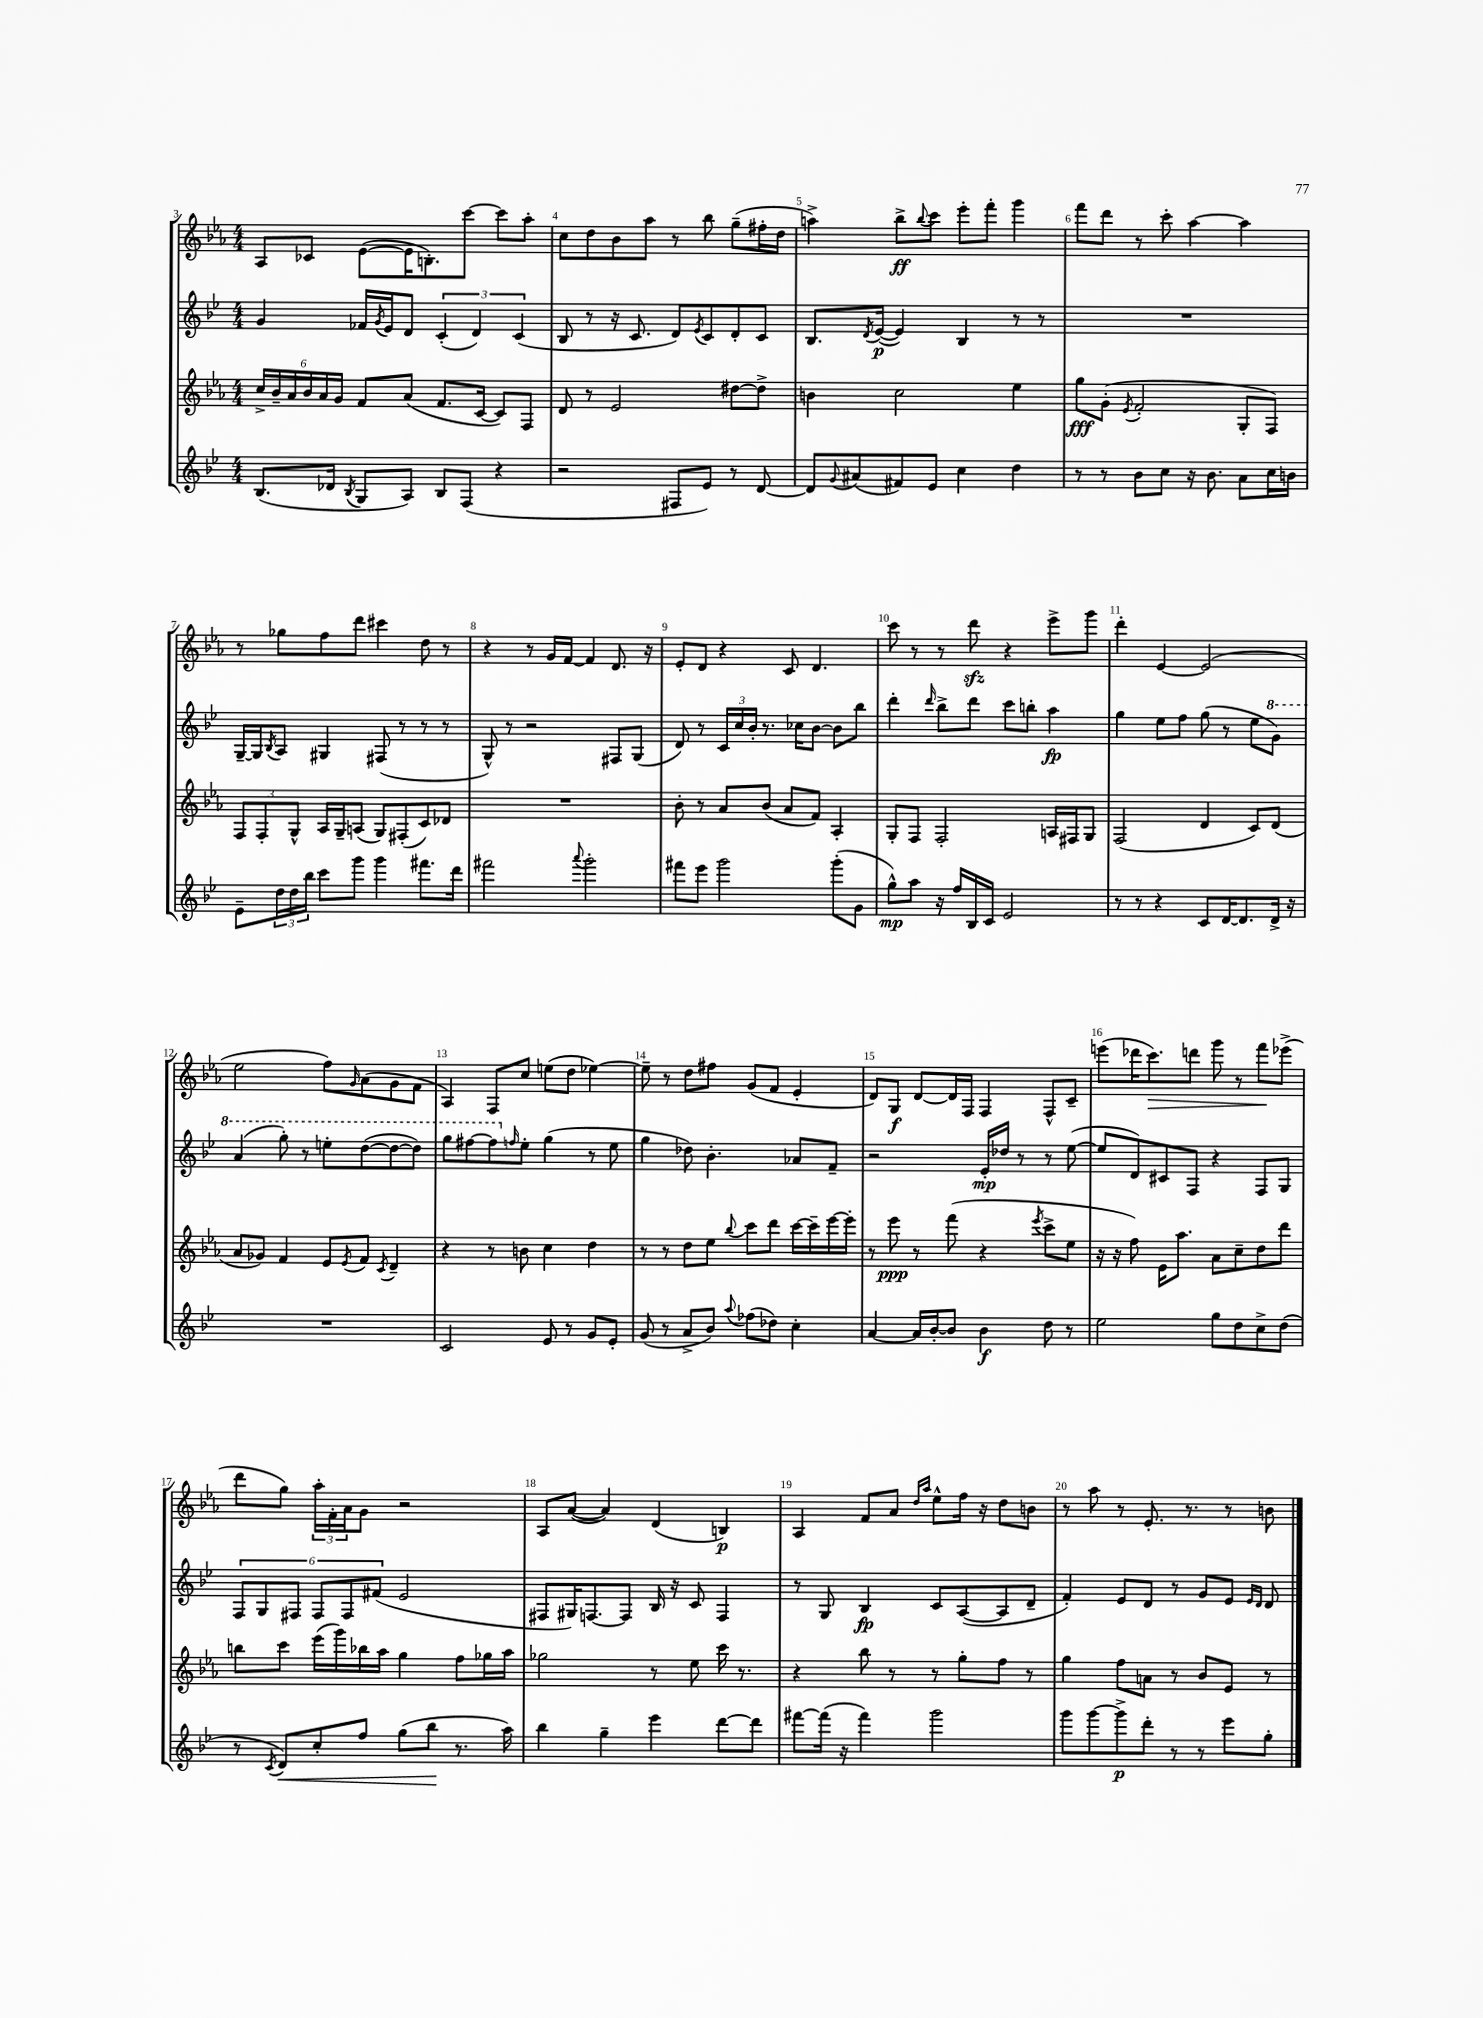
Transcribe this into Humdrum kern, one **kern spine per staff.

**kern	**dynam	**kern	**dynam	**kern	**dynam	**kern	**dynam
*part4	*part4	*part3	*part3	*part2	*part2	*part1	*part1
*staff4	*staff4	*staff3	*staff3	*staff2	*staff2	*staff1	*staff1
*clefG2	*	*clefG2	*	*clefG2	*	*clefG2	*
*k[b-e-]	*	*k[b-e-a-]	*	*k[b-e-]	*	*k[b-e-a-]	*
*M4/4	*	*M4/4	*	*M4/4	*	*M4/4	*
=3	=3	=3	=3	=3	=3	=3	=3
(8.B-/L	.	24cc^/LL	.	4g/	.	8A-/L	.
.	.	24b-~/	.	.	.	.	.
.	.	24a-/	.	.	.	.	.
.	.	24b-/	.	.	.	8c-X/J	.
.	.	24a-/	.	.	.	.	.
16d-X/Jk	.	.	.	.	.	.	.
.	.	24g/JJ	.	.	.	.	.
8qB-/	.	.	.	.	.	.	.
8G/L	.	8f/L	.	16f-X/LL	.	([8e-\L	.
.	.	.	.	8qg/	.	.	.
.	.	.	.	16e-/J	.	.	.
8A/J)	.	(8a-/J	.	8d/J	.	16e-\K]	.
.	.	.	.	.	.	8.Bn'\)	.
8B-/L	.	8.f/L	.	(6c'/	.	.	.
(8F/J	.	.	.	.	.	[8ccc\J	.
.	.	.	.	6d/)	.	.	.
.	.	[16c/Jk	.	.	.	.	.
4r	.	8c/L])	.	.	.	8ccc\L]	.
.	.	.	.	(6c/	.	.	.
.	.	8F/J	.	.	.	8aa-'\J	.
=4	=4	=4	=4	=4	=4	=4	=4
2r	.	8d/	.	8B-/	.	8cc\L	.
.	.	8r	.	8r	.	8dd\	.
.	.	2e-/	.	16r	.	8b-\	.
.	.	.	.	8.c/	.	.	.
.	.	.	.	.	.	8aa-\J	.
8F#X/L	.	.	.	8d/L)	.	8r	.
.	.	.	.	8qe-/	.	.	.
8e-/J)	.	.	.	8c/	.	8bb-\	.
8r	.	[8dd#X\L	.	8d'/	.	(8gg~\L	.
[8d/	.	8dd#^\J]	.	8c/J	.	16ff#X'\L	.
.	.	.	.	.	.	16dd\JJ	.
=5	=5	=5	=5	=5	=5	=5	=5
8d/L]	.	4bn\	.	8.B-/L	.	4aan^\)	.
8qqg/	.	.	.	.	.	.	.
(8a#X/	.	.	.	.	.	.	.
.	.	.	.	8qd/	.	.	.
.	.	.	.	([16e-/Jk	p	.	.
8f#X/)	.	2cc\	.	4e-/])	.	8bb-^\L	ff
.	.	.	.	.	.	8qqbb-/	.
8e-/J	.	.	.	.	.	8ccc\J	.
4cc\	.	.	.	4B-/	.	8eee-'\L	.
.	.	.	.	.	.	8fff'\J	.
4dd\	.	4ee-\	.	8r	.	4ggg\	.
.	.	.	.	8r	.	.	.
=6	=6	=6	=6	=6	=6	=6	=6
8r	.	8gg\L	fff	1r	.	8fff\L	.
8r	.	(8g'\J	.	.	.	8ddd\J	.
.	.	8qe-/	.	.	.	.	.
8b-\L	.	2f'/	.	.	.	8r	.
8cc\J	.	.	.	.	.	8ccc'\	.
16r	.	.	.	.	.	[4aa-\	.
8.b-\	.	.	.	.	.	.	.
8a\L	.	8G'/L	.	.	.	4aa-\]	.
16cc\L	.	8F/J)	.	.	.	.	.
16bn\JJ	.	.	.	.	.	.	.
!!LO:LB:g=z
=7	=7	=7	=7	=7	=7	=7	=7
8e-~\L	.	12F/L	.	[16G~/LL	.	8r	.
.	.	.	.	16G/J]	.	.	.
.	.	12F'/	.	.	.	.	.
.	.	.	.	8qB-/	.	.	.
24dd\L	.	.	.	8A/J	.	8gg-X\L	.
24dd\	.	12G^^/J	.	.	.	.	.
24bb-\JJ	.	.	.	.	.	.	.
8ccc\L	.	16A-/LL	.	4G#X/	.	8ff\	.
.	.	16G~/J	.	.	.	.	.
8ggg\J	.	(8An/J	.	.	.	8ddd\J	.
4ggg\	.	8G/L)	.	(8F#X/	.	4ccc#X\	.
.	.	(8F#X'/	.	8r	.	.	.
8.fff#X\L	.	8c/)	.	8r	.	8dd\	.
.	.	8d-X/J	.	8r	.	8r	.
16ddd\Jk	.	.	.	.	.	.	.
=8	=8	=8	=8	=8	=8	=8	=8
2fff#X\	.	1r	.	8G^^/)	.	4r	.
.	.	.	.	8r	.	.	.
.	.	.	.	2r	.	8r	.
.	.	.	.	.	.	16g/LL	.
.	.	.	.	.	.	[16f/JJ	.
8qqaaa/	.	.	.	.	.	.	.
2ggg'\	.	.	.	.	.	4f/]	.
.	.	.	.	8F#X/L	.	8.d/	.
.	.	.	.	(8G/J	.	.	.
.	.	.	.	.	.	16r	.
=9	=9	=9	=9	=9	=9	=9	=9
8fff#X\L	.	8b-'\	.	8d/)	.	8e-'/L	.
8eee-\J	.	8r	.	8r	.	8d/J	.
2ggg\	.	8a-/L	.	24c/LL	.	4r	.
.	.	.	.	24cc/	.	.	.
.	.	.	.	24b-'/JJ	.	.	.
.	.	(8b-/J	.	8.r	.	.	.
.	.	8a-/L	.	.	.	8c/	.
.	.	.	.	16cc-X\KL	.	.	.
.	.	8f/J)	.	[8b-\J	.	4.d/	.
(8ggg'\L	.	4A-'/	.	8b-\L]	.	.	.
8g\J	.	.	.	8bb-\J	.	.	.
=10	=10	=10	=10	=10	=10	=10	=10
8gg^^\L)	mp	8G'/L	.	4ddd'\	.	8ccc\	.
8aa\J	.	8F/J	.	.	.	8r	.
.	.	.	.	16qqddd/	.	.	.
16r	.	2F'/	.	8bb-^\L	.	8r	.
16ff/LL	.	.	.	.	.	.	.
16B-/	.	.	.	8ddd\J	.	8dddzz\	.
16c/JJ	.	.	.	.	.	.	.
2e-/	.	.	.	8ccc\L	.	4r	.
.	.	.	.	8bbn'\J	.	.	.
.	.	16An/LL	.	4aa\	fp	8eee-^\L	.
.	.	16F#X/J	.	.	.	.	.
.	.	8G/J	.	.	.	8ggg\J	.
=11	=11	=11	=11	=11	=11	=11	=11
8r	.	(2F/	.	4gg\	.	4ddd'\	.
8r	.	.	.	.	.	.	.
4r	.	.	.	8ee-\L	.	[4e-/	.
.	.	.	.	8ff\J	.	.	.
8c/L	.	4d/	.	(8gg\	.	(2e-/]	.
[16d/K	.	.	.	8r	.	.	.
8.d/]	.	.	.	.	.	.	.
.	.	8c/L)	.	8ee-\L	.	.	.
*	*	*	*	*8va	*	*	*
16d^/Jk	.	(8d/J	.	8gg\J)	.	.	.
16r	.	.	.	.	.	.	.
!!LO:LB:g=z
=12	=12	=12	=12	=12	=12	=12	=12
1r	.	8a-/L	.	(4aa/	.	2ee-\	.
.	.	8g-X/J)	.	.	.	.	.
.	.	4f/	.	8ggg'\)	.	.	.
.	.	.	.	8r	.	.	.
.	.	8e-/L	.	8eeen'\L	.	8ff\L)	.
.	.	8qe-/	.	.	.	16qqg/	.
.	.	8f/J	.	([8ddd\	.	(8a-\	.
.	.	8qc/	.	.	.	.	.
.	.	4d~/	.	8ddd\_	.	8g\	.
.	.	.	.	8ddd\J])	.	8f\J	.
=13	=13	=13	=13	=13	=13	=13	=13
2c/	.	4r	.	8ggg\L	.	4A-/)	.
.	.	.	.	[8fff#X\	.	.	.
.	.	8r	.	8fff#\]	.	8F/L	.
*	*	*	*	*X8va	*	*	*
.	.	.	.	16qqffn/	.	.	.
.	.	8bn\	.	8ee-'\J	.	8cc/J	.
8e-/	.	4cc\	.	(4gg\	.	(8een\L	.
8r	.	.	.	.	.	8dd\J	.
8g/L	.	4dd\	.	8r	.	[4ee-X\)	.
8e-'/J	.	.	.	8ee-\	.	.	.
=14	=14	=14	=14	=14	=14	=14	=14
(8g/	.	8r	.	4gg\	.	8ee-~\]	.
8r	.	8r	.	.	.	8r	.
8a^/L	.	8dd\L	.	8dd-X\)	.	8dd\L	.
8b-/J)	.	8ee-\J	.	4.b-'\	.	8ff#X\J	.
8qqaa/	.	8qqbb-/	.	.	.	.	.
(8ff-X\L	.	8ccc\L	.	.	.	(8g/L	.
8dd-X\J)	.	8ddd\J	.	.	.	8f/J	.
4cc'\	.	[16ccc\LL	.	8a-X/L	.	4e-'/	.
.	.	16ccc~\]	.	.	.	.	.
.	.	[16eee-\	.	8f~/J	.	.	.
.	.	16eee-'\JJ]	.	.	.	.	.
=15	=15	=15	=15	=15	=15	=15	=15
[4a/	.	8r	.	2r	.	8d/L)	.
.	.	8eee-\	ppp	.	.	8G/J	f
16a/LL]	.	8r	.	.	.	[8d/L	.
[16b-'/J	.	.	.	.	.	.	.
8b-/J]	.	(8fff\	.	.	.	16d/L]	.
.	.	.	.	.	.	16F/JJ	.
4b-\	f	4r	.	16e-'/LL	mp	4F/	.
.	.	.	.	16dd-X/JJ	.	.	.
.	.	.	.	8r	.	.	.
.	.	8qeee-/	.	.	.	.	.
8dd\	.	8ccc^\L	.	8r	.	8F^^/L	.
8r	.	8ee-\J	.	([8ee-\	.	8c~/J	.
=16	=16	=16	=16	=16	=16	=16	=16
2ee-\	.	16r	.	8ee-/L]	.	(8eeen\L	.
.	.	16r	.	.	.	.	.
.	.	8ff\)	.	8d/)	.	16ddd-X\K	.
!	!	!	!	!	!	!	!LO:HP:b
.	.	.	.	.	.	8.ccc\)	>
.	.	16e-\KL	.	8c#X/	.	.	.
.	.	8.aa-\J	.	.	.	.	.
.	.	.	.	8F/J	.	8dddn\J	.
8gg\L	.	8a-\L	.	4r	.	8ggg\	.
8dd\	.	8cc~\	.	.	.	8r	.
8cc^\	.	8dd\	.	8F/L	.	8fff\L	.
(8dd\J	.	8ddd\J	.	8G/J	.	(8eee-X^\J	]
!!LO:LB:g=z
=17	=17	=17	=17	=17	=17	=17	=17
8r	.	8bbn\L	.	12F/L	.	8ddd\L	.
.	.	.	.	12G/	.	.	.
8qc/	.	.	.	.	.	.	.
!	!LO:HP:b	!	!	!	!	!	!
8d/L)	<	8ccc\J	.	.	.	8gg\J)	.
.	.	.	.	12F#X/J	.	.	.
8cc'/	.	(16eee-\LL	.	12F#/L	.	24aa-'\LL	.
.	.	.	.	.	.	24f'\	.
.	.	16ggg\)	.	.	.	.	.
.	.	.	.	12F#/	.	24a-\J	.
8ff/J	.	16bb-X\	.	.	.	8g\J	.
.	.	.	.	(12f#X/J	.	.	.
.	.	16aa-\JJ	.	.	.	.	.
(8gg\L	.	4gg\	.	2e-/	.	2r	.
8bb-\J	.	.	.	.	.	.	.
8.r	[	8ff\L	.	.	.	.	.
.	.	16gg-X\L	.	.	.	.	.
16aa\)	.	16aa-\JJ	.	.	.	.	.
=18	=18	=18	=18	=18	=18	=18	=18
4bb-\	.	2gg-X\	.	8F#X/L	.	8A-/L	.
.	.	.	.	16G#X/K)	.	([8a-/J	.
.	.	.	.	[8.Fn/	.	.	.
4gg~\	.	.	.	.	.	4a-/])	.
.	.	.	.	8F/J]	.	.	.
4eee-\	.	8r	.	16B-/	.	(4d/	.
.	.	.	.	16r	.	.	.
.	.	8ee-\	.	8c/	.	.	.
[8ddd\L	.	16ccc\	.	4F/	.	4Bn/)	p
.	.	8.r	.	.	.	.	.
8ddd\J]	.	.	.	.	.	.	.
=19	=19	=19	=19	=19	=19	=19	=19
[8fff#X\L	.	4r	.	8r	.	4A-/	.
(16fff#\Jk]	.	.	.	8G/	.	.	.
16r	.	.	.	.	.	.	.
4fff#\)	.	8bb-\	.	4B-/	fp	8f/L	.
.	.	8r	.	.	.	8a-/J	.
.	.	.	.	.	.	16qqdd/LL	.
.	.	.	.	.	.	16qqaa-/JJ	.
2ggg\	.	8r	.	8c/L	.	8ee-^^\L	.
.	.	8gg'\L	.	([8A/	.	16ff\Jk	.
.	.	.	.	.	.	16r	.
.	.	8ff\J	.	8A/]	.	8dd\L	.
.	.	8r	.	8d~/J	.	8bn\J	.
=20	=20	=20	=20	=20	=20	=20	=20
8ggg\L	.	4gg\	.	4f'/)	.	8r	.
[8ggg\	.	.	.	.	.	8aa-\	.
8ggg^\]	p	8ff\L	.	8e-/L	.	8r	.
8ddd'\J	.	8an\J	.	8d/J	.	8.e-'/	.
8r	.	8r	.	8r	.	.	.
.	.	.	.	.	.	8.r	.
8r	.	8b-/L	.	8g/L	.	.	.
8eee-\L	.	8e-/J	.	8e-/J	.	8r	.
.	.	.	.	16qqe-/LL	.	.	.
.	.	.	.	16qqd/JJ	.	.	.
8gg'\J	.	8r	.	8d/	.	8bn\	.
==	==	==	==	==	==	==	==
*-	*-	*-	*-	*-	*-	*-	*-
